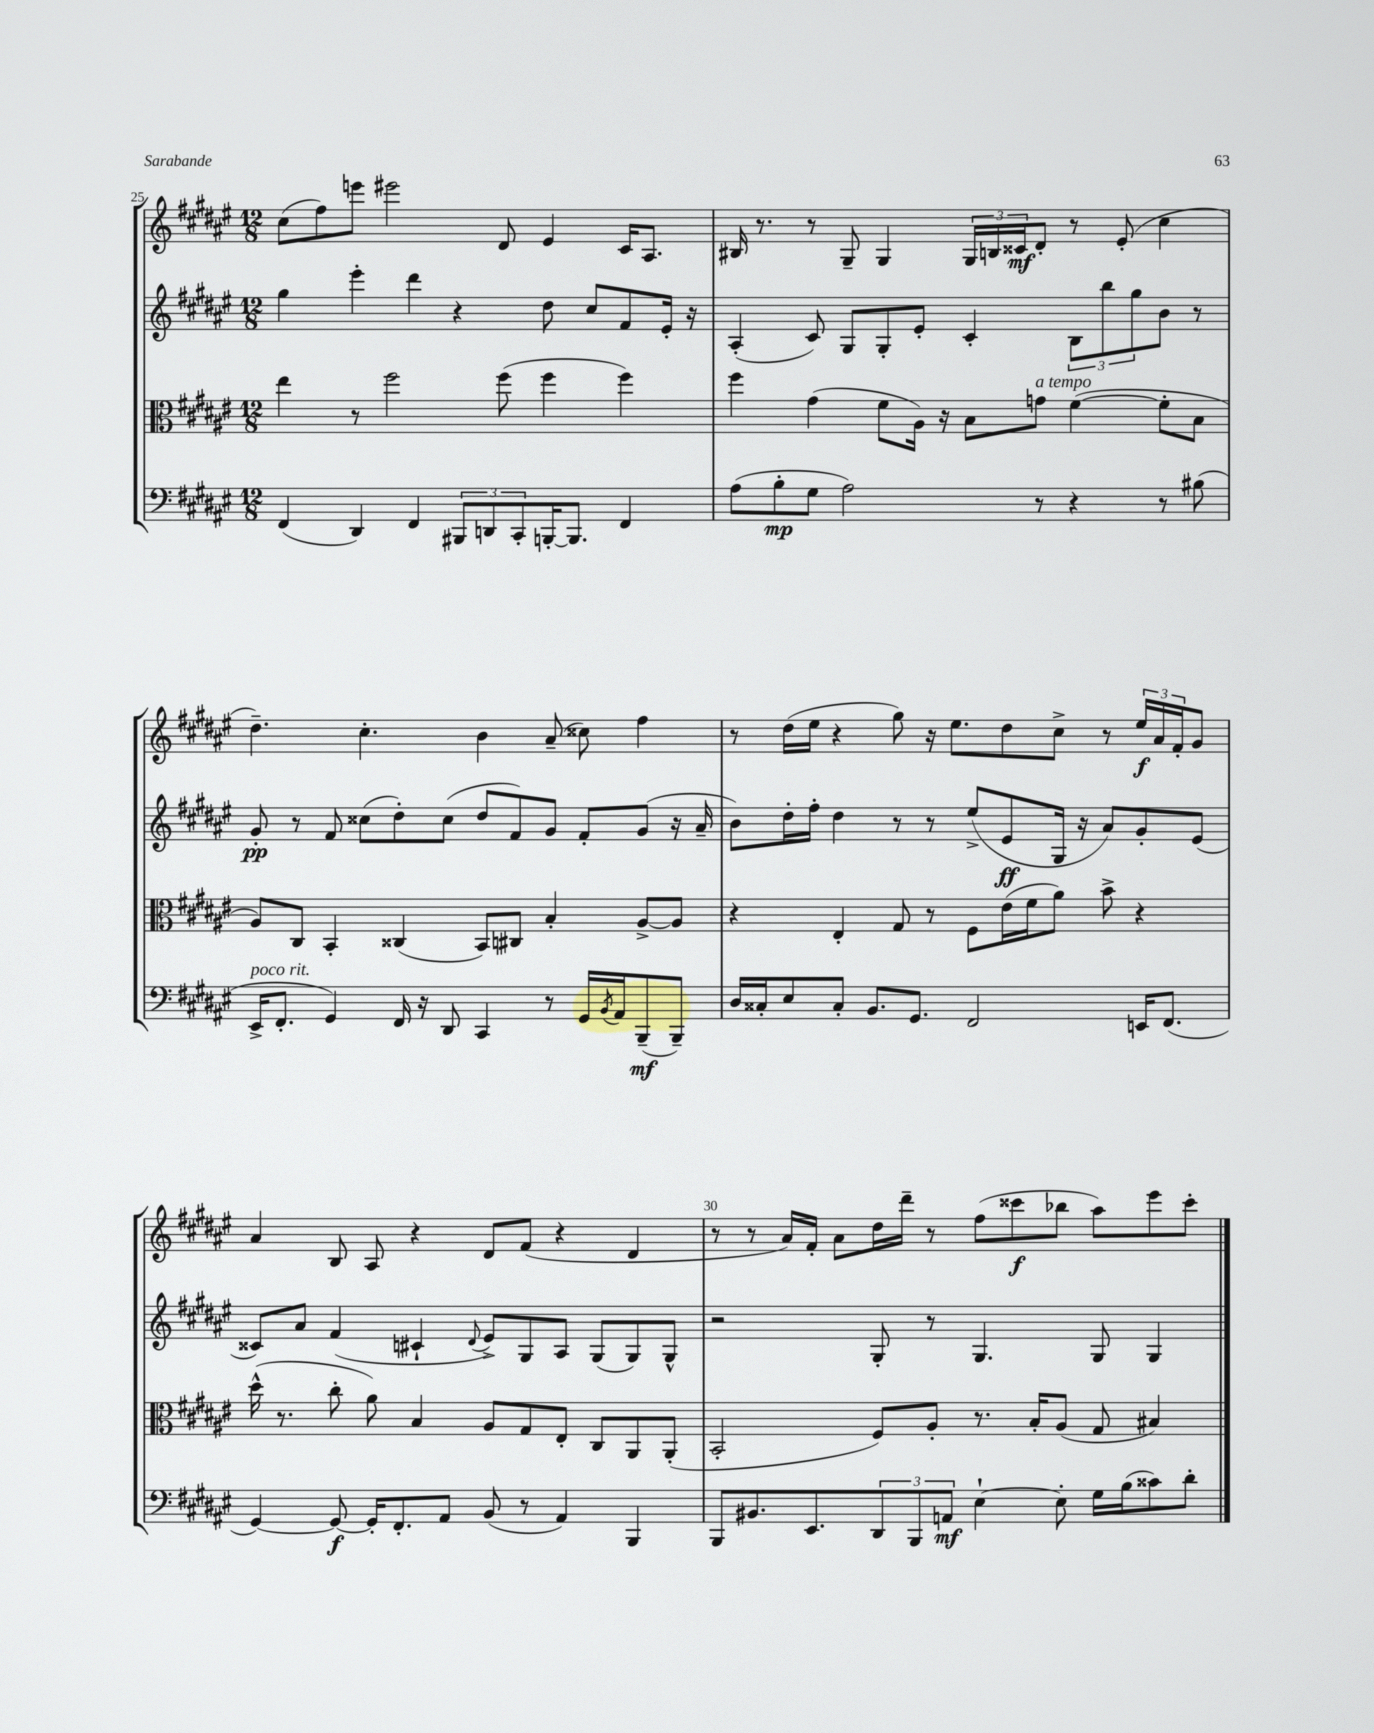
<<
\new StaffGroup <<
\new Staff = "s0" {
    \clef treble \key fis \major \numericTimeSignature \time 12/8
    cis''8( fis''8) e'''8 eis'''2 dis'8 eis'4 cis'16 ais8. |
    bis16 r8. r8 gis8-- gis4 \tuplet 3/2 { gis16 b16 cisis'16\mf } dis'8-. r8 eis'8-.( cis''4 |
    dis''4.--) cis''4.-. b'4 ais'8--( cisis''8) fis''4 |
    r8 dis''16( eis''16 r4 gis''8) r16 eis''8. dis''8 cis''8-> r8 \tuplet 3/2 { eis''16\f ais'16 fis'16-. } gis'8 |
    ais'4 b8 ais8 r4 dis'8 fis'8( r4 dis'4 |
    r8 r8 ais'16) fis'16-. ais'8 dis''16 dis'''16-- r8 fis''8( cisis'''8\f bes''8 ais''8) eis'''8 cisis'''8-. \bar "|." |
}
\new Staff = "s1" {
    \clef treble \key fis \major \numericTimeSignature \time 12/8
    gis''4 eis'''4-. dis'''4 r4 dis''8 cis''8 fis'8 eis'16-. r16 |
    ais4-.( cis'8) gis8 gis8-. eis'8-. cis'4-. \tuplet 3/2 { b8 b''8 gis''8 } b'8 r8 |
    gis'8-.\pp r8 fis'8 cisis''8( dis''8-.) cisis''8( dis''8 fis'8) gis'8 fis'8-. gis'8( r16 ais'16-- |
    b'8) dis''16-. fis''16-. dis''4 r8 r8 eis''8->( eis'8\ff gis16 r16 ais'8) gis'8-. eis'8( |
    cisis'8) ais'8 fis'4( cis'4-! \appoggiatura { dis'8 } eis'8->) gis8 ais8 gis8( gis8) gis8-^ |
    r2 gis8-. r8 gis4. gis8 gis4 \bar "|." |
}
\new Staff = "s2" {
    \clef alto \key fis \major \numericTimeSignature \time 12/8
    eis''4 r8 fis''2 fis''8( fis''4 fis''4) |
    fis''4 gis'4( fis'8 ais16) r16 b8 g'8^\markup { \italic "a tempo" } fis'4~( fis'8-. b8 |
    ais8) cis8 b,4-. cisis4( b,8) cis8 b4-. ais8~-> ais8 |
    r4 eis4-. gis8 r8 fis8 eis'16( fis'16 ais'8) b'8-> r4 |
    dis''16-^( r8. cis''8-. ais'8) b4 ais8 gis8 eis8-. cis8 ais,8 ais,8-.( |
    b,2-. fis8) ais8-. r8. b16-. ais8( gis8 bis4) \bar "|." |
}
\new Staff = "s3" {
    \clef bass \key fis \major \numericTimeSignature \time 12/8
    fis,4( dis,4) fis,4 \tuplet 3/2 { bis,,8 d,8 cis,8-. } b,,16~-. b,,8. fis,4 |
    ais8( b8-.\mp gis8 ais2) r8 r4 r8 bis8( |
    eis,16->^\markup { \italic "poco rit." } fis,8.-. gis,4) fis,16 r16 dis,8 cis,4 r8 gis,16 \acciaccatura { b,8 } ais,16 b,,8--\mf( b,,8--) |
    dis16 cisis16-. eis8 cisis8-. b,8. gis,8. fis,2 e,16 fis,8.( |
    gis,4~) gis,8~\f gis,16-. fis,8.-. ais,8 b,8( r8 ais,4) b,,4 |
    b,,8 bis,8. eis,8. \tuplet 3/2 { dis,8 b,,8 a,8\mf } eis4~-! eis8-. gis16 b16( cisis'8) dis'8-. \bar "|." |
}
>>
>>
\layout { \context { \Score currentBarNumber = #25 \override BarNumber.break-visibility = ##(#f #t #t) barNumberVisibility = #(every-nth-bar-number-visible 5) } }
